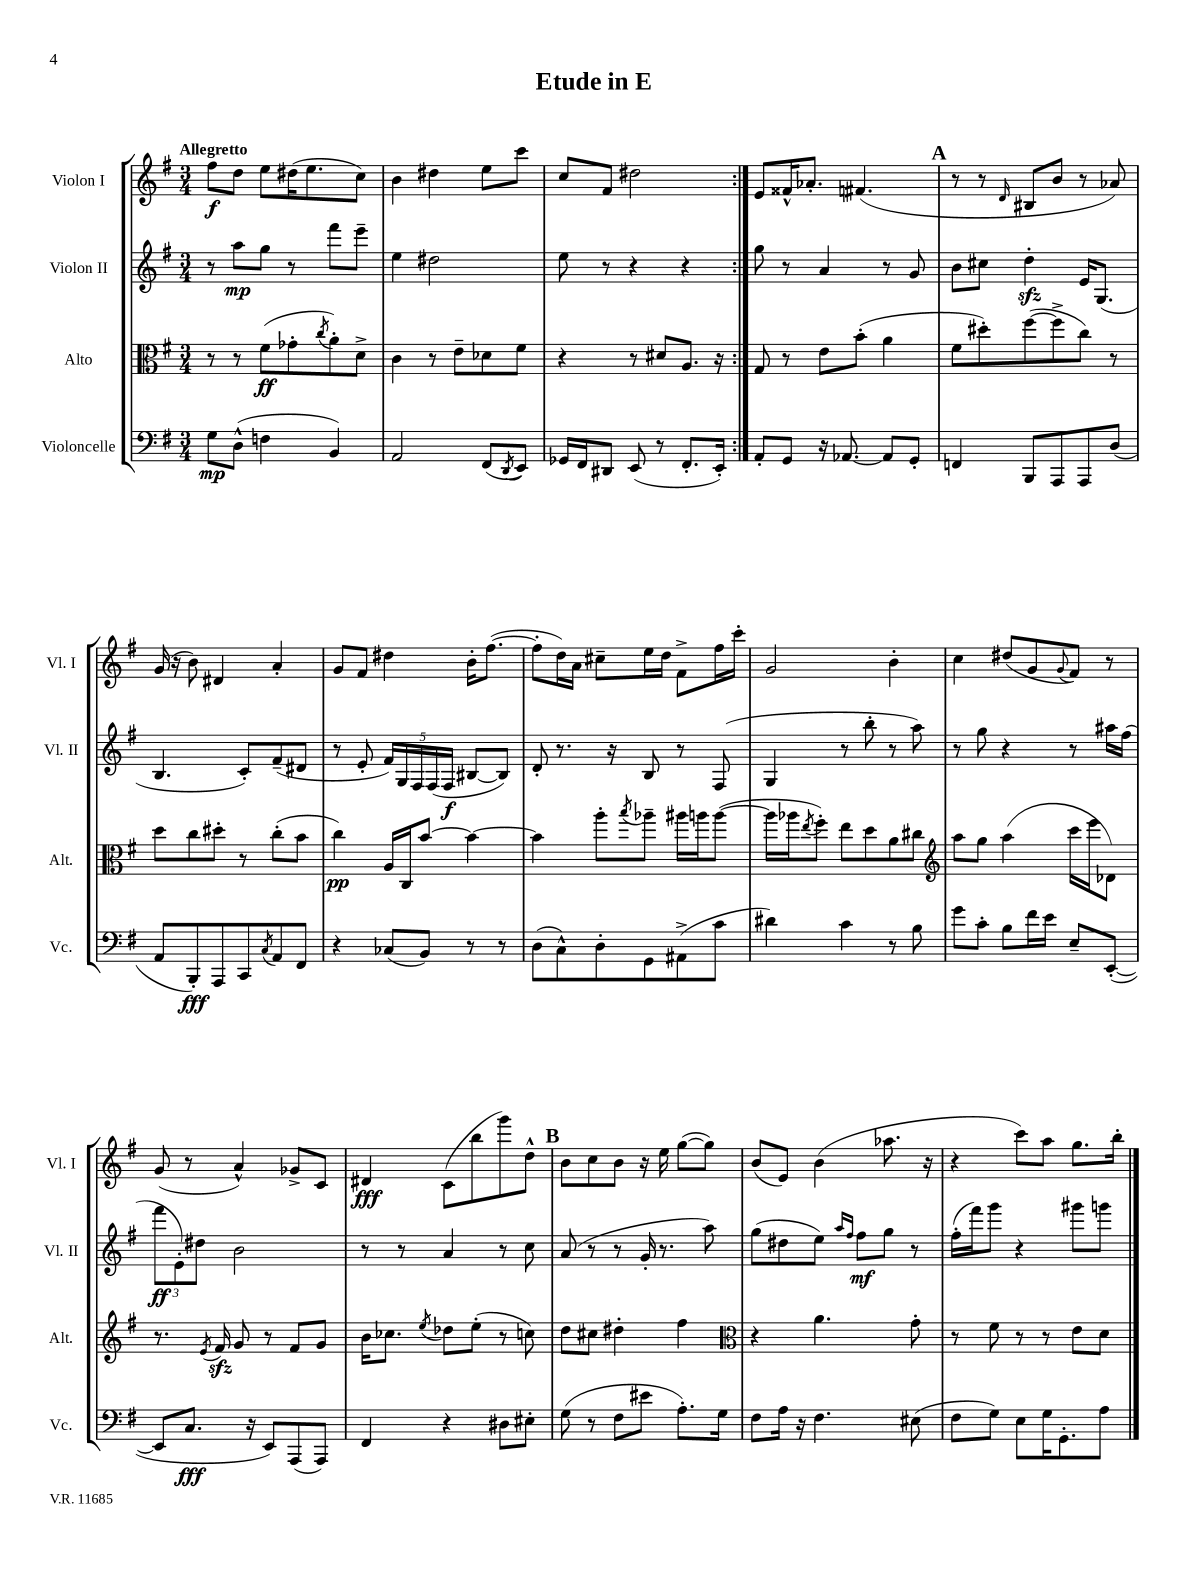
\header { title = "Etude in E" }
<<
\new StaffGroup <<
\new Staff = "s0" \with { instrumentName = "Violon I" shortInstrumentName = "Vl. I" } {
    \clef treble \key g \major \numericTimeSignature \time 3/4 \tempo "Allegretto"
    \repeat volta 2 { fis''8\f d''8 e''8 dis''16( e''8. c''8) |
    b'4 dis''4 e''8 c'''8 |
    c''8 fis'8 dis''2 | }
    e'8 fisis'16-^ aes'8.-. fis'4.( |
    \mark \markup { \bold "A" } r8 r8 \grace { d'16 } bis8 b'8 r8 aes'8) |
    g'16( r16 b'8) dis'4 a'4-. |
    g'8 fis'8 dis''4 b'16-. fis''8.~( |
    fis''8-. d''16) a'16 cis''8-- e''16 d''16 fis'8-> fis''16 c'''16-. |
    g'2 b'4-. |
    c''4 dis''8( g'8 \appoggiatura { g'8 } fis'8) r8 |
    g'8( r8 a'4-^) ges'8-> c'8 |
    dis'4\fff c'8( b''8 g'''8) d''8-^ |
    \mark \markup { \bold "B" } b'8 c''8 b'8 r16 e''16 g''8~( g''8) |
    b'8( e'8) b'4( aes''8. r16 |
    r4 c'''8) a''8 g''8. b''16-. \bar "|." |
}
\new Staff = "s1" \with { instrumentName = "Violon II" shortInstrumentName = "Vl. II" } {
    \clef treble \key g \major \numericTimeSignature \time 3/4
    \repeat volta 2 { r8 a''8\mp g''8 r8 fis'''8 e'''8-- |
    e''4 dis''2 |
    e''8 r8 r4 r4 | }
    g''8 r8 a'4 r8 g'8 |
    \mark \markup { \bold "A" } b'8 cis''8 d''4-.\sfz e'16 g8.( |
    b4. c'8-.) fis'8--( dis'8 |
    r8 e'8-. \tuplet 5/4 { fis'16) g16 fis16 fis16( fis16\f } bis8~ bis8) |
    d'8-. r8. r16 b8 r8 fis8( |
    g4 r8 b''8-. r8 a''8) |
    r8 g''8 r4 r8 ais''16 fis''16( |
    \tuplet 3/2 { fis'''8\ff e'8-.) dis''8 } b'2 |
    r8 r8 a'4 r8 c''8 |
    \mark \markup { \bold "B" } a'8( r8 r8 g'16-. r8. a''8) |
    g''8( dis''8 e''8) \grace { a''16 fis''16 } fis''8\mf g''8 r8 |
    fis''16-.( fis'''16) g'''8 r4 gis'''8 g'''8 \bar "|." |
}
\new Staff = "s2" \with { instrumentName = "Alto" shortInstrumentName = "Alt." } {
    \clef alto \key g \major \numericTimeSignature \time 3/4
    \repeat volta 2 { r8 r8 fis'8\ff( ges'8-. \acciaccatura { c''8 } a'8-.) d'8-> |
    c'4 r8 e'8-- des'8 fis'8 |
    r4 r8 dis'8 a8. r16 | }
    g8 r8 e'8 b'8-.( a'4 |
    \mark \markup { \bold "A" } fis'8 dis''8-.) fis''8~( fis''8-> c''8) r8 |
    d''8 c''8 dis''8-. r8 c''8-.( b'8 |
    c''4\pp) a16 c16 b'8~ b'4~ |
    b'4 a''8-. \acciaccatura { b''8 } aes''8-- ais''16 a''16 a''8~( |
    a''16 aes''16 \acciaccatura { e''8 } fis''8-.) e''8 d''8 a'8 cis''8 |
    \clef treble a''8 g''8 a''4( c'''16 e'''16 des'8) |
    r8. \acciaccatura { e'8 } fis'16\sfz g'8 r8 fis'8 g'8 |
    b'16 ces''8. \acciaccatura { e''8 } des''8 e''8-.( r8 c''8) |
    \mark \markup { \bold "B" } d''8 cis''8 dis''4-. fis''4 |
    \clef alto r4 a'4. g'8-. |
    r8 fis'8 r8 r8 e'8 d'8 \bar "|." |
}
\new Staff = "s3" \with { instrumentName = "Violoncelle" shortInstrumentName = "Vc." } {
    \clef bass \key g \major \numericTimeSignature \time 3/4
    \repeat volta 2 { g8\mp d8-^( f4 b,4) |
    a,2 fis,8( \acciaccatura { d,8 } e,8) |
    ges,16 fis,16 dis,8 e,8( r8 fis,8.-. e,16-.) | }
    a,8-. g,8 r16 aes,8.~ aes,8 g,8-. |
    \mark \markup { \bold "A" } f,4 b,,8 a,,8 a,,8 d8( |
    a,8 b,,8-.\fff) a,,8 c,8 \acciaccatura { c8 } a,8 fis,8 |
    r4 ces8( b,8) r8 r8 |
    d8( c8-^) d8-. g,8 ais,8->( c'8 |
    dis'4) c'4 r8 b8 |
    g'8 c'8-. b8 fis'16 e'16 e8-- e,8~-.( |
    e,8 c8.\fff r16 e,8) a,,8( a,,8) |
    fis,4 r4 dis8 eis8-. |
    \mark \markup { \bold "B" } g8( r8 fis8 eis'8 a8.-.) g16 |
    fis8 a16 r16 fis4. eis8( |
    fis8 g8) e8 g16 g,8.-. a8 \bar "|." |
}
>>
>>
\layout { \context { \Score \remove "Bar_number_engraver" } }
